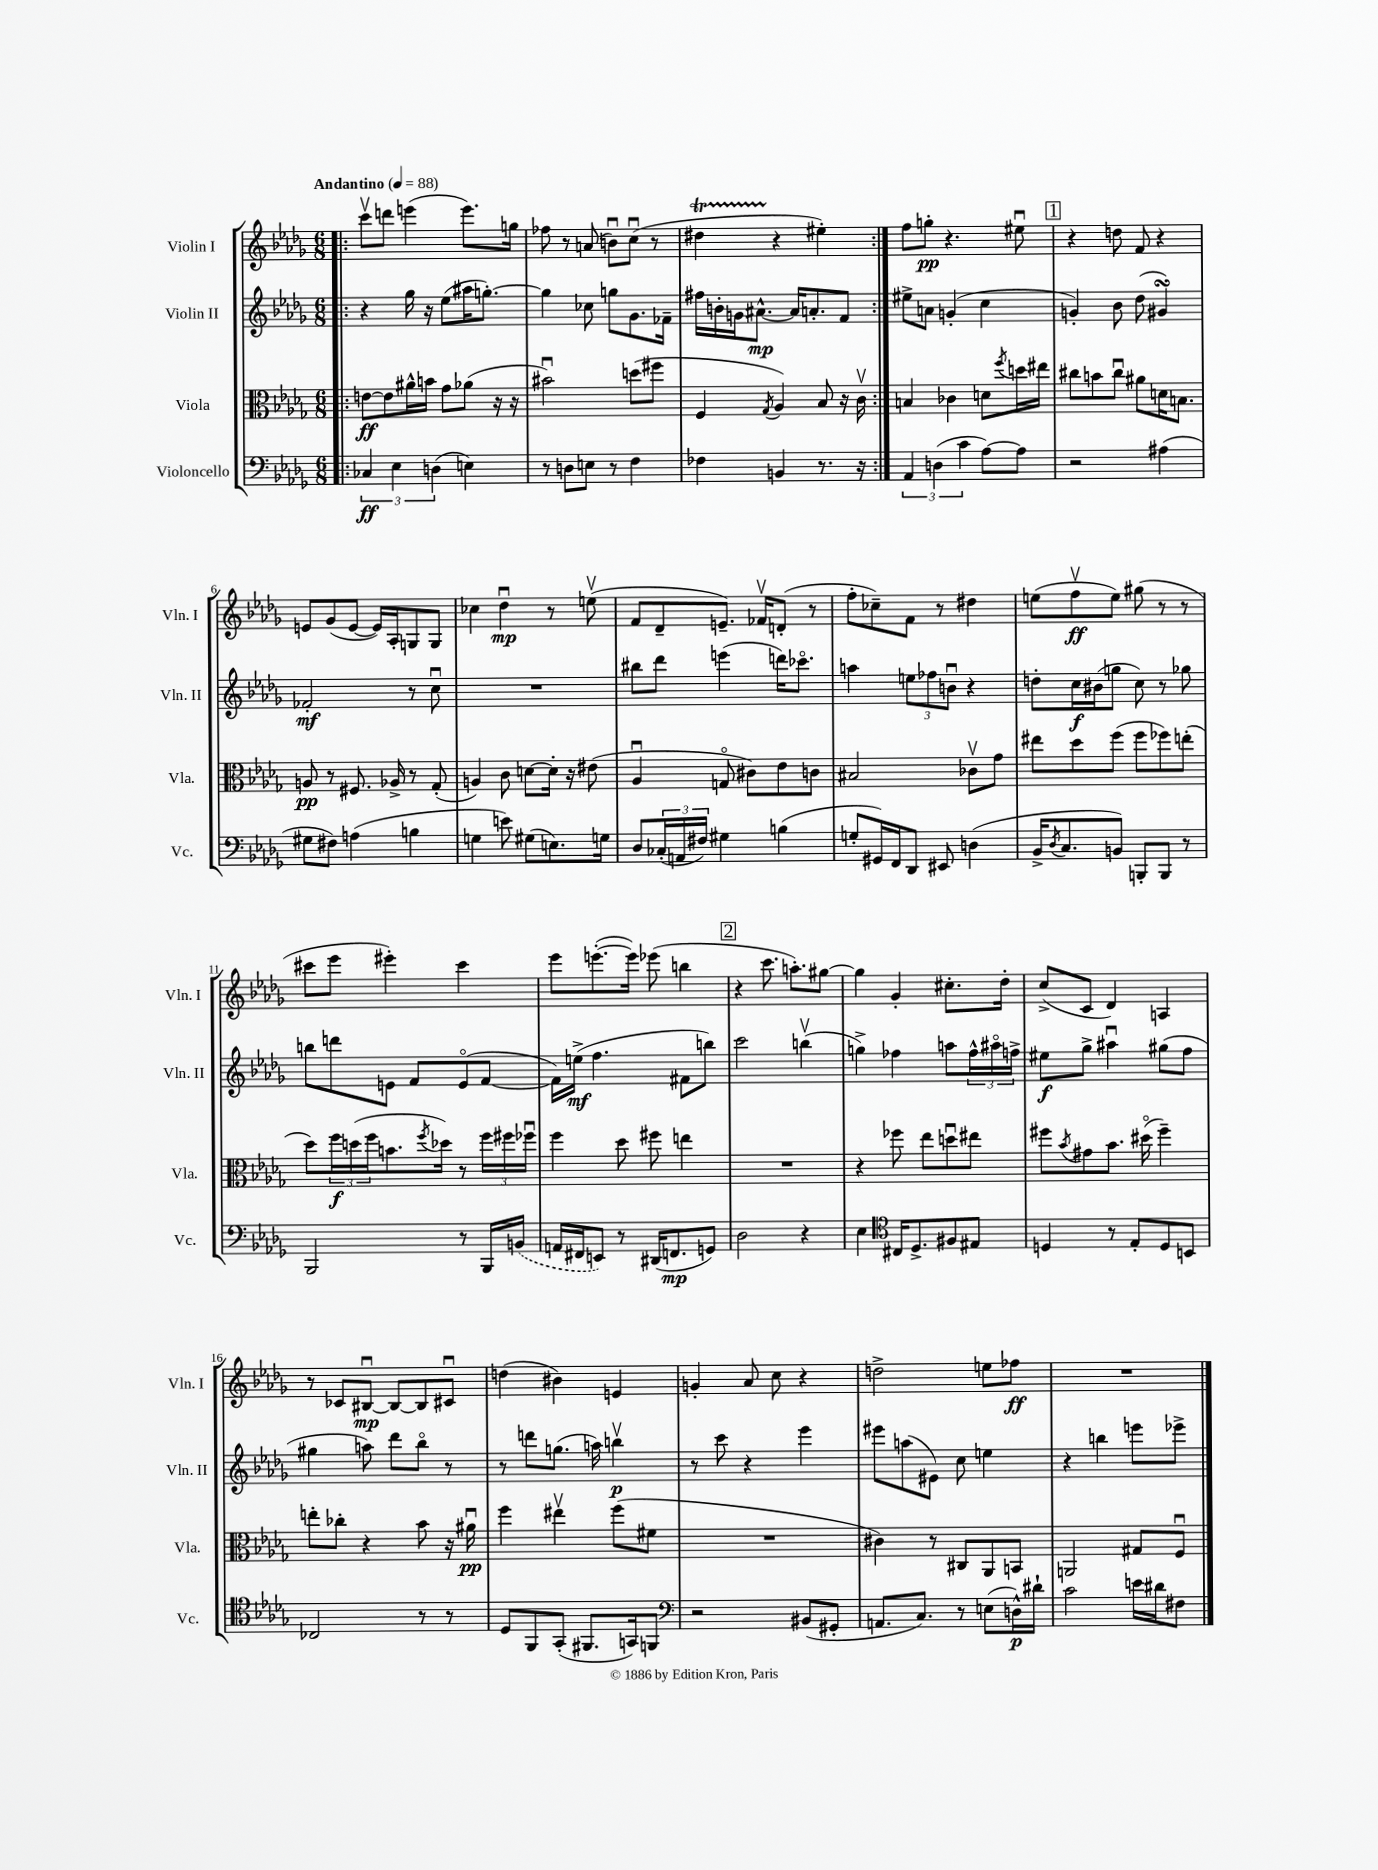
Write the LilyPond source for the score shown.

<<
\new StaffGroup <<
\new Staff = "s0" \with { instrumentName = "Violin I" shortInstrumentName = "Vln. I" } {
    \clef treble \key des \major \numericTimeSignature \time 6/8 \tempo "Andantino" 4 = 88
    \repeat volta 2 { \bar ".|:" c'''8\upbow d'''8 e'''4( e'''8.) g''16 |
    fes''8 r8 a'8( b'8\downbow) c''8\downbow( r8 |
    dis''4\startTrillSpan r4\stopTrillSpan eis''4-.) | }
    f''8 g''8-.\pp r4. eis''8\downbow |
    \mark \markup { \box "1" } r4 d''8 f'8 r4 |
    e'8 ges'8( e'8~ e'16) aes16-. g8 g8 |
    ces''4 des''4\downbow\mp r8 e''8\upbow( |
    f'8 des'8-- e'8.--) fes'16\upbow d'8-.( r8 |
    f''8-. ces''8--) f'8 r8 dis''4 |
    e''8( f''8\upbow\ff e''8) gis''8( r8 r8 |
    cis'''8 ees'''8 eis'''4-.) cis'''4 |
    ees'''8 e'''8.~-.( e'''16) ees'''8( b''4 |
    \mark \markup { \box "2" } r4 c'''8. a''8.-.) gis''8~ |
    gis''4 ges'4-. cis''8.-. des''16-. |
    c''8->( c'8 des'4) a4 |
    r8 ces'8 bis8~\downbow\mp bis8~ bis8 cis'8\downbow |
    d''4( bis'4) e'4 |
    g'4-. aes'8 c''8 r4 |
    d''2-> e''8 fes''8\ff |
    R2. \bar "|." |
}
\new Staff = "s1" \with { instrumentName = "Violin II" shortInstrumentName = "Vln. II" } {
    \clef treble \key des \major \numericTimeSignature \time 6/8
    \repeat volta 2 { \bar ".|:" r4 ges''16 r16 ees''8( ais''16 g''8.~-.) |
    g''4 ces''8 g''8 ges'8. fes'16-- |
    fis''16 b'16-. g'16 ais'8.~-^\mp ais'16 a'8.-. f'8 | }
    eis''8-> a'8 g'4-.( c''4 |
    \mark \markup { \box "1" } g'4-.) bes'8 des''8( gis'4\turn) |
    fes'2-.\mf r8 c''8\downbow |
    R2. |
    bis''8 des'''8 e'''4( d'''16) ces'''8.\flageolet |
    a''4 \tuplet 3/2 { e''8 fes''8 b'8\downbow } r4 |
    d''8-. c''16\f bis'16( g''8 c''8) r8 ges''8 |
    b''8 d'''8 e'8 f'8 e'8\flageolet( f'8~ |
    f'16) e''16->\mf( f''4. fis'8 b''8) |
    \mark \markup { \box "2" } c'''2 b''4\upbow( |
    g''4->) fes''4 a''8 \tuplet 3/2 { fes''16-^ ais''16\flageolet f''16-> } |
    eis''8\f ges''8-> ais''4\downbow gis''8( f''8 |
    gis''4 a''8) des'''8 bes''8\flageolet r8 |
    r8 d'''8 g''8.( a''16) b''4\upbow\p |
    r8 c'''8 r4 ees'''4 |
    eis'''8 a''8( eis'8) c''8 e''4 |
    r4 b''4 e'''8 ees'''8-> \bar "|." |
}
\new Staff = "s2" \with { instrumentName = "Viola" shortInstrumentName = "Vla." } {
    \clef alto \key des \major \numericTimeSignature \time 6/8
    \repeat volta 2 { \bar ".|:" e'8~\ff e'8 ais'16-^ b'16 ges'8 aes'8( r16 r16 |
    bis'2\downbow) d''8( fis''8 |
    f4 \acciaccatura { ges8 } aes4) bes8 r16 c'16\upbow | }
    b4 ces'4 d'8 \acciaccatura { f''8 } d''16 eis''16 |
    \mark \markup { \box "1" } cis''8 b'8 cis''8\downbow ais'8 d'16 b8. |
    a8\pp r8 fis8. aes16-> r8 ges8-.( |
    a4) c'8 d'8~ d'16-. r16 eis'8( |
    aes4\downbow g8\flageolet cis'8) ees'8 c'8 |
    bis2 ces'8\upbow ges'8 |
    eis''8 des''8 f''8( f''8 fes''8) e''8-.( |
    des''8) \tuplet 3/2 { f''16\f d''16( f''16 } b'8. \acciaccatura { f''8 } des''16) r8 \tuplet 3/2 { f''16 fis''16 fes''16\downbow } |
    f''4 des''8 fis''8 e''4 |
    \mark \markup { \box "2" } R2. |
    r4 fes''8 ees''8 d''8\downbow eis''8 |
    fis''8 \acciaccatura { bes'8 } gis'8 bes'8. dis''16\flageolet( fis''4--) |
    e''8-. ces''8-. r4 bes'8 r16 ais'16\downbow\pp |
    f''4 eis''4\upbow f''8( fis'8 |
    R2. |
    cis'4) r8 cis8 aes,8 b,8 |
    a,2 gis8 f8\downbow \bar "|." |
}
\new Staff = "s3" \with { instrumentName = "Violoncello" shortInstrumentName = "Vc." } {
    \clef bass \key des \major \numericTimeSignature \time 6/8
    \repeat volta 2 { \bar ".|:" \tuplet 3/2 { ces4\ff ees4 d4( } e4) |
    r8 d8 e8 r8 f4 |
    fes4 b,4 r8. r16 | }
    \tuplet 3/2 { aes,4 d4( c'4 } aes8~) aes8 |
    \mark \markup { \box "1" } r2 ais4( |
    gis8 fis8) a4( b4 |
    g4 e'8) gis8( e8.) g16 |
    des8 \tuplet 3/2 { ces16-.( a,16 fis16) } gis4 b4( |
    g8-. gis,16) f,16 des,8 eis,8 d4( |
    bes,16-> \acciaccatura { des8 } c8. b,8) b,,8-. b,,8 r8 |
    bes,,2 r8 bes,,16 \once \slurDashed b,16( |
    a,16 fis,16 e,8) r8 dis,16( f,8.\mp g,8) |
    \mark \markup { \box "2" } des2 r4 |
    ees4 \clef tenor cis16 des8.-> fis8 eis8 |
    d4 r8 ees8-. d8 b,8 |
    ces2 r8 r8 |
    des8 f,8 ges,8-.( fis,8. g,16) f,8 |
    \clef bass r2 bis,8( gis,8-. |
    a,8. c8.) r8 e8( d16-^\p) dis'16-! |
    c'2 e'16 dis'16 fis8 \bar "|." |
}
>>
>>
